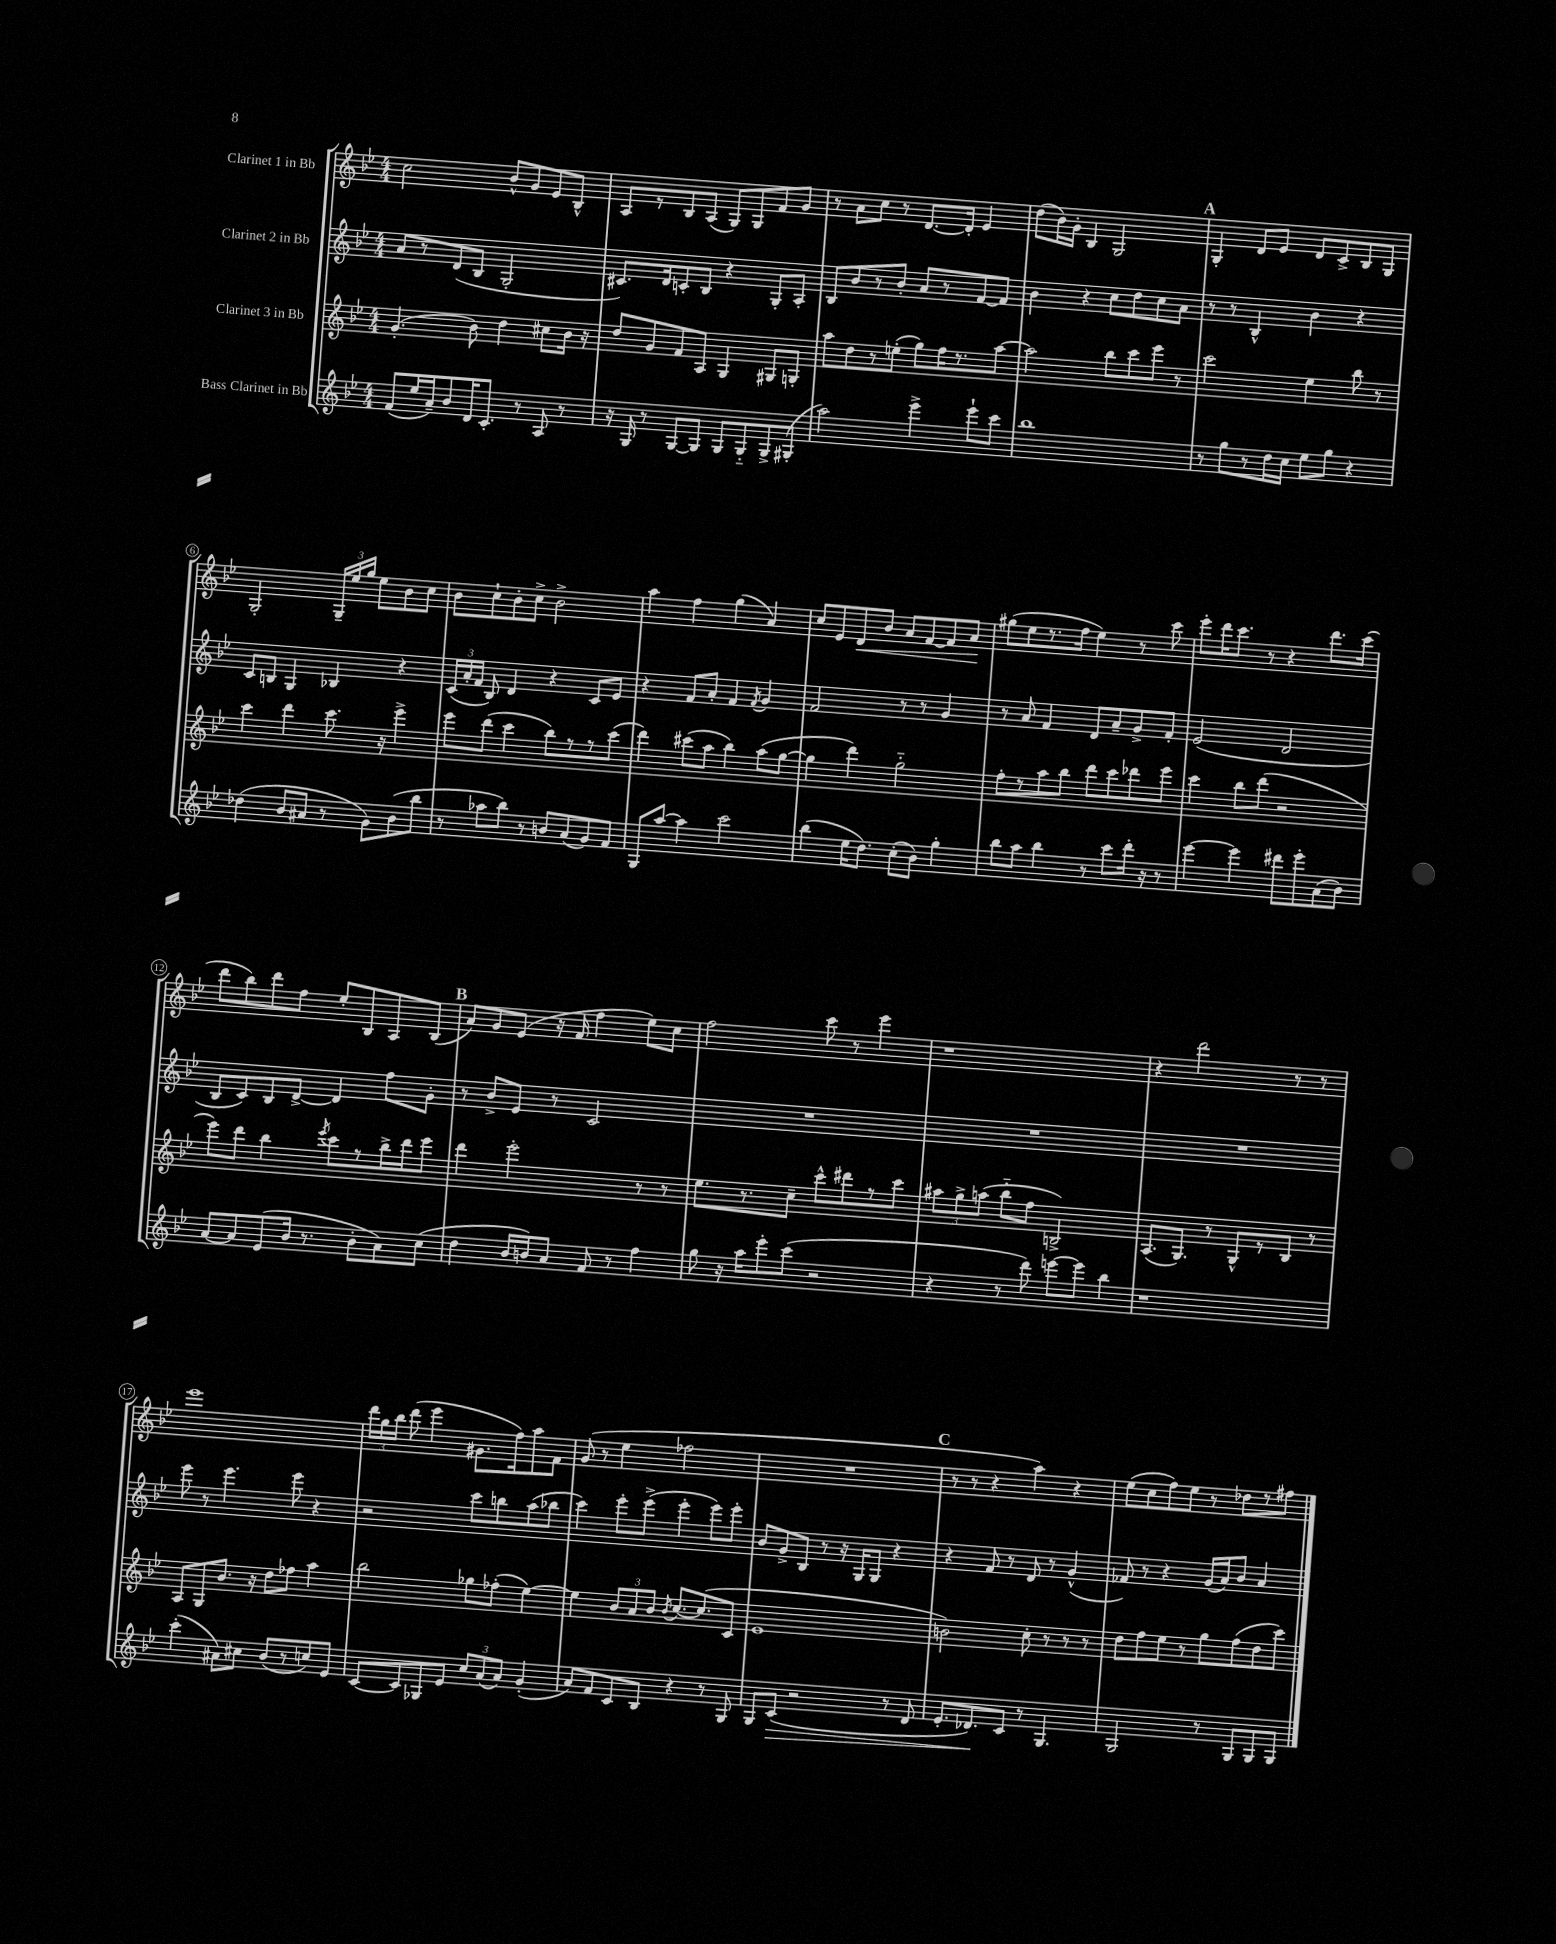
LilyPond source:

<<
\new StaffGroup <<
\new Staff = "s0" \with { instrumentName = "Clarinet 1 in Bb" } {
    \clef treble \key bes \major \numericTimeSignature \time 4/4
    \autoBeamOff c''2 bes'8[-^ g'8 ees'8 bes8]-^ |
    a8[ r8 bes8 a8]( g8[) g8 f'8 g'8] |
    r8 a'8[ c''8] r8 d'8.[~ d'16]-. ees'4 |
    d''8[( bes'16) g'16]-. bes4 g2 |
    \mark \markup { \bold "A" } g4-. d'8[ ees'8] d'8[ c'8-> bes8 g8] |
    g2-. \tuplet 3/2 { g16[-- ees''16 g''16] } ees''8[ bes'8 c''8] |
    bes'8[ c''8-! bes'8-. c''8]-> bes'2-> |
    a''4 f''4 g''4( a'4) |
    c''8[ ees'8 d'8\< bes'8] a'8[ f'8~ f'8 a'8]\! |
    gis''8[( ees''8 r8. f''16] ees''4) r8 c'''8 |
    ees'''8[-. d'''16 c'''8.] r8 r4 d'''8.[ c'''16]( |
    d'''8[ bes''8) d'''8 f''8] ees''8[-. bes8 a8 bes8]( |
    \mark \markup { \bold "B" } a'8[) g'8 ees'8]( r16 f'16 f''4 ees''8[) c''8] |
    f''2 c'''8 r8 ees'''4 |
    r1 |
    r4 d'''2 r8 r8 |
    ees'''1 |
    \tuplet 3/2 { d'''16[ g''16 bes''16] } d'''8( ees'''4 gis'8.[ f''16) a''8 f'8] |
    g'8( r8 ees''4 fes''2 |
    R1 |
    \mark \markup { \bold "C" } r8 r8 r4 a''4) r4 |
    ees''8[( c''8 f''8) ees''8] r8 des''8[ r8 fis''8] \bar "|." |
}
\new Staff = "s1" \with { instrumentName = "Clarinet 2 in Bb" } {
    \clef treble \key bes \major \numericTimeSignature \time 4/4
    \autoBeamOff a'8[ r8 d'8( bes8] g2-. |
    cis'8.[) d'16 c'8-. bes8] r4 g8[-. a8]-. |
    bes8[ bes'8 r8 bes'8]-. a'8[ r8 f'8~ f'8] |
    bes'4 r4 c''8[ d''8 c''8 a'8] |
    \mark \markup { \bold "A" } r8 r8 bes4-^ bes'4 r4 |
    c'8[ b8] g4 bes4 r4 |
    \tuplet 3/2 { c'16[( a'16-. f'16] } bes8) d'4 r4 c'8[ ees'8] |
    r4 f'8[ a'8]-. f'4 \acciaccatura { f'8 } g'4 |
    f'2 r8 r8 g'4 |
    r8 a'8 f'4 d'8[ a'8-- g'8-> f'8]-. |
    ees'2( d'2 |
    bes8[ c'8) bes8 d'8]~-> d'4 f''8[ g'8]-. |
    \mark \markup { \bold "B" } r8 bes'8[-> ees'8] r8 c'2 |
    R1 |
    R1 |
    R1 |
    ees'''8 r8 ees'''4. ees'''8 r4 |
    r2 c'''8[ b''8 a''8( bes''8] |
    c'''4) ees'''8[-. ees'''8]->( ees'''4-. ees'''8[) ees'''8]-. |
    bes'8[ g'8-> bes8] r8 r16 g16[ g8] r4 |
    \mark \markup { \bold "C" } r4 f'8 r8 d'8 r8 g'4-^( |
    fes'8) r8 r4 g'16[( a'16) bes'8] a'4 \bar "|." |
}
\new Staff = "s2" \with { instrumentName = "Clarinet 3 in Bb" } {
    \clef treble \key bes \major \numericTimeSignature \time 4/4
    \autoBeamOff g'4.-.( bes'8) d''4 cis''8[ bes'16] r16 |
    d''8[ g'8 f'8 a8] g4 gis8[ g8]-. |
    a''8[ d''8 r8 e''8]-.( g''8[) f''16 r8. a''8]~ |
    a''2 bes''8[ c'''8 ees'''8] r8 |
    \mark \markup { \bold "A" } c'''2 ees''4 bes''8 r8 |
    c'''4 d'''4 c'''8. r16 ees'''4-> |
    ees'''8[ d'''8]( c'''4 bes''8[) r8 r8 c'''8]( |
    d'''4) cis'''8[( a''8] bes''4) a''8[( g''8]~ |
    g''4 d'''4) g''2-_ |
    f''8[-. r8 a''8 bes''8] d'''8[ c'''8 des'''8 ees'''8] |
    c'''4 bes''8[ d'''8]( r2 |
    ees'''8[) d'''8] bes''4 \acciaccatura { ees'''8 } c'''8[ r8 bes''16-> d'''16 ees'''8] |
    \mark \markup { \bold "B" } d'''4 ees'''2-. r8 r8 |
    ees''8.[ r8. c''8]-- c'''8[-^ dis'''8 r8 c'''8] |
    \tuplet 3/2 { ais''8[ g''8-> a''8]( } bes''8[-_ f''8] b2->) |
    a8.[( g8.]) r8 g8[-^ r8 bes8] r8 |
    a8[ g8 bes'8.] r16 d''8[ fes''8] a''4 |
    bes''2 ges''8[ fes''8]-.( ees''4~) |
    ees''4 \tuplet 3/2 { bes'8[ a'8 bes'8] } \acciaccatura { bes'8 } c''8.[~ c''8.( c'8] |
    ees'1 |
    \mark \markup { \bold "C" } b'2) c''8-. r8 r8 r8 |
    d''8[ f''8 ees''8] r8 g''8[ f''8( d''8 c'''8]) \bar "|." |
}
\new Staff = "s3" \with { instrumentName = "Bass Clarinet in Bb" } {
    \clef treble \key bes \major \numericTimeSignature \time 4/4
    \autoBeamOff f'8[( ees''16 a'16--) bes'8 d'16 c'8.]-. r8 a8 r8 |
    r16 g16 r8 g8[~ g8] g8[ g8-_ g8-> gis8]-.( |
    a''2) ees'''4-> ees'''8[-! c'''8] |
    bes''1 |
    \mark \markup { \bold "A" } r8 g''8[ r8 d''16 c''16] ees''8[ g''8] r4 |
    des''4( bes'8[ ais'8] r8 g'8[) bes'8( bes''8] |
    r8 aes''8[ bes''8]) r8 b'8[ a'8( g'8) f'8] |
    g8[ a''8]~ a''4 c'''2 |
    bes''4( ees''16[ d''8.]) c''8[-.( bes'8]) g''4-. |
    bes''8[ a''8] bes''4 r8 c'''8[ d'''16]-. r16 r8 |
    ees'''4~ ees'''4 dis'''8[ ees'''8-. a'8( bes'8]) |
    a'8[~ a'8 ees'8( bes'16] r8. bes'8[-. a'8) c''8]( |
    \mark \markup { \bold "B" } d''4 bes'16[ b'16) a'8] f'8 r8 f''4 |
    g''8 r16 a''16[ ees'''8-. c'''8]( r2 |
    r4 r8 d'''8) e'''8[~ e'''8] bes''4 |
    r1 |
    c'''4-.( ais'8[) cis''8] bes'8[( r8 c''8) ees'8] |
    c'8[~ c'8 ges8 ees'8] \tuplet 3/2 { c''8[ a'8( a'8]) } g'4-.( |
    a'8[) f'8 c'8 bes8] r4 r8 g8 |
    g8[ c'8]\>( r2 r8 d'8 |
    \mark \markup { \bold "C" } ees'8.[-. des'8.\!) c'8] r8 g4. |
    g2 r8 g8[ g8 g8] \bar "|." |
}
>>
>>
\layout { \context { \Score \override BarNumber.stencil = #(make-stencil-circler 0.1 0.3 ly:text-interface::print) } }
